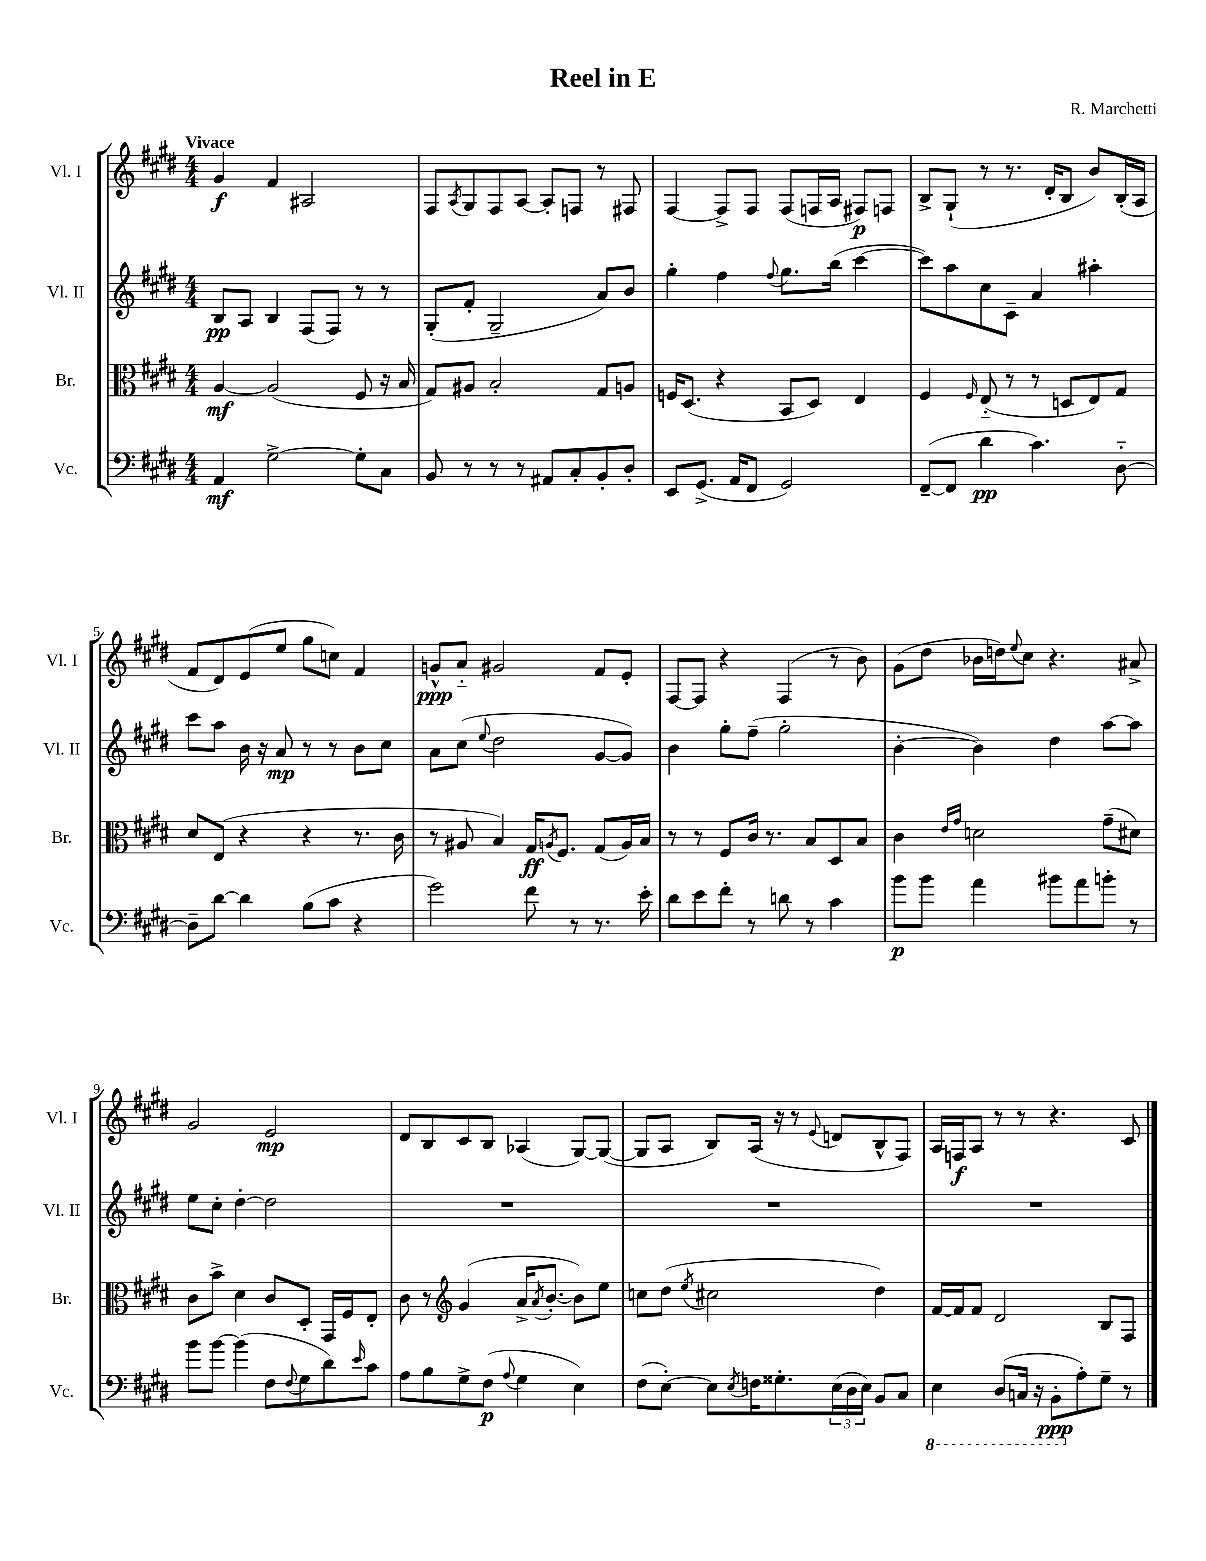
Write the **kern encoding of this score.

**kern	**dynam	**kern	**dynam	**kern	**dynam	**kern	**dynam
*part4	*part4	*part3	*part3	*part2	*part2	*part1	*part1
*staff4	*staff4	*staff3	*staff3	*staff2	*staff2	*staff1	*staff1
*I"Vc.	*	*I"Br.	*	*I"Vl. II	*	*I"Vl. I	*
*I'Vc.	*	*I'Br.	*	*I'Vl. II	*	*I'Vl. I	*
*clefF4	*	*clefC3	*	*clefG2	*	*clefG2	*
*k[f#c#g#d#]	*	*k[f#c#g#d#]	*	*k[f#c#g#d#]	*	*k[f#c#g#d#]	*
*M4/4	*	*M4/4	*	*M4/4	*	*M4/4	*
=1	=1	=1	=1	=1	=1	=1	=1
!	!	!	!	!	!	!LO:TX:a:B:t=Vivace	!
4AA/	mf	[4A/	mf	8B/L	pp	4g#/	f
.	.	.	.	8A/J	.	.	.
[2G#^\	.	(2A/]	.	4B/	.	4f#/	.
.	.	.	.	(8F#/L	.	2A#X/	.
.	.	.	.	8F#/J)	.	.	.
8G#'\L]	.	8F#/	.	8r	.	.	.
8C#\J	.	16r	.	8r	.	.	.
.	.	16B/	.	.	.	.	.
=2	=2	=2	=2	=2	=2	=2	=2
8BB/	.	8G#/L)	.	(8G#'/L	.	8F#/L	.
.	.	.	.	.	.	8qA/	.
8r	.	8A#X/J	.	8f#'/J	.	8G#/	.
8r	.	2B'/	.	2G#~/	.	8F#/	.
8r	.	.	.	.	.	[8A/J	.
8AA#X/L	.	.	.	.	.	8A'/L]	.
8C#'/	.	.	.	.	.	8Fn/J	.
8BB'/	.	8G#/L	.	8a/L)	.	8r	.
8D#'/J	.	8An/J	.	8b/J	.	8F#X/	.
=3	=3	=3	=3	=3	=3	=3	=3
8EE/L	.	16Fn/KL	.	4gg#'\	.	[4F#/	.
.	.	(8.D#/J	.	.	.	.	.
(8.GG#^/J	.	.	.	.	.	.	.
.	.	4r	.	4ff#\	.	8F#^/L]	.
16AA/KL	.	.	.	.	.	.	.
8FF#/J	.	.	.	.	.	8F#/J	.
.	.	.	.	8qqff#/	.	.	.
2GG#/)	.	8BB/L	.	8.gg#\L	.	(8F#/L	.
.	.	8D#/J)	.	.	.	16Fn/L	.
.	.	.	.	(16bb\Jk	.	16A/JJ	.
.	.	4E/	.	[4ccc#\	.	8F#X/L)	p
.	.	.	.	.	.	8Fn/J	.
=4	=4	=4	=4	=4	=4	=4	=4
([8FF#~/L	.	4F#/	.	8ccc#\L])	.	8B^/L	.
8FF#/J]	.	.	.	8aa\	.	(8G#`/J	.
.	.	16qqF#/	.	.	.	.	.
4d#\	pp	(8E/	.	8cc#\	.	8r	.
.	.	8r	.	8c#~\J	.	8.r	.
4.c#\)	.	8r	.	4a/	.	.	.
.	.	.	.	.	.	16d#'/KL	.
.	.	8Dn/L	.	.	.	8B/J	.
.	.	8E/)	.	4aa#X'\	.	8b/L)	.
[8D#\	.	8G#/J	.	.	.	(16B'/L	.
.	.	.	.	.	.	16A/JJ	.
!!LO:LB:g=z
=5	=5	=5	=5	=5	=5	=5	=5
8D#~\L]	.	8d#/L	.	8ccc#\L	.	8f#/L	.
[8d#\J	.	(8E/J	.	8aa\J	.	8d#/)	.
4d#\]	.	4r	.	16b\	.	(8e/	.
.	.	.	.	16r	.	.	.
.	.	.	.	8a/	mp	8ee/J	.
(8B\L	.	4r	.	8r	.	8gg#\L	.
8c#\J	.	.	.	8r	.	8ccn\J)	.
4r	.	8.r	.	8b\L	.	4f#/	.
.	.	.	.	8cc#\J	.	.	.
.	.	16c#\	.	.	.	.	.
=6	=6	=6	=6	=6	=6	=6	=6
2g#\)	.	8r	.	8a\L	.	8gn^^/L	ppp
.	.	8A#X/	.	(8cc#\J	.	8a/J	.
.	.	.	.	8qqee/	.	.	.
.	.	4B/)	.	2dd#\	.	2g#X/	.
8f#\	.	16G#/KL	ff	.	.	.	.
.	.	8qAn/	.	.	.	.	.
.	.	8.F#/J	.	.	.	.	.
8r	.	.	.	.	.	.	.
8.r	.	(8G#/L	.	[8g#/L	.	8f#/L	.
.	.	16A/L)	.	8g#/J])	.	8e'/J	.
16e'\	.	16B/JJ	.	.	.	.	.
=7	=7	=7	=7	=7	=7	=7	=7
8d#\L	.	8r	.	4b\	.	[8F#/L	.
8e\	.	8r	.	.	.	8F#/J]	.
8f#'\J	.	8F#/L	.	8gg#'\L	.	4r	.
8r	.	16c#/Jk	.	(8ff#~\J	.	.	.
.	.	8.r	.	.	.	.	.
8dn\	.	.	.	2gg#'\	.	(4F#/	.
8r	.	8B/L	.	.	.	.	.
4c#\	.	8D#/	.	.	.	8r	.
.	.	8B/J	.	.	.	8b\)	.
=8	=8	=8	=8	=8	=8	=8	=8
8b\L	p	4c#\	.	[4b'\	.	(8g#\L	.
8b\J	.	.	.	.	.	8dd#\J	.
.	.	16qqe/LL	.	.	.	.	.
.	.	16qqg#/JJ	.	.	.	.	.
4a\	.	2dn\	.	4b\])	.	16b-X\LL	.
.	.	.	.	.	.	16ddn\J)	.
.	.	.	.	.	.	8qqee/	.
.	.	.	.	.	.	8cc#\J	.
8b#X\L	.	.	.	4dd#\	.	4.r	.
8a\	.	.	.	.	.	.	.
8bn'\J	.	(8g#~\L	.	[8aa\L	.	.	.
8r	.	8d#X\J)	.	8aa\J]	.	8a#X^/	.
!!LO:LB:g=z
=9	=9	=9	=9	=9	=9	=9	=9
8b\L	.	8c#\L	.	8ee\L	.	2g#/	.
[8b\J	.	8b^\J	.	8cc#'\J	.	.	.
(4b\]	.	4d#\	.	[4dd#'\	.	.	.
8F#\L	.	8c#/L	.	2dd#\]	.	2e/	mp
8qqF#/	.	.	.	.	.	.	.
8G#\	.	8D#'/J	.	.	.	.	.
8d#\)	.	16GG#/LL	.	.	.	.	.
.	.	16F#/J	.	.	.	.	.
16qqe/	.	.	.	.	.	.	.
8c#\J	.	8E'/J	.	.	.	.	.
=10	=10	=10	=10	=10	=10	=10	=10
8A\L	.	8c#\	.	1r	.	8d#/L	.
8B\	.	8r	.	.	.	8B/	.
*	*	*clefG2	*	*	*	*	*
8G#^\	.	(4g#/	.	.	.	8c#/	.
(8F#\J	p	.	.	.	.	8B/J	.
8qqA/	.	.	.	.	.	.	.
4G#\	.	16a^/KL	.	.	.	(4A-X/	.
.	.	8qa/	.	.	.	.	.
.	.	[8.b'/J	.	.	.	.	.
4E\)	.	8b\L])	.	.	.	[8G#/L)	.
.	.	8ee\J	.	.	.	(8G#/J_	.
=11	=11	=11	=11	=11	=11	=11	=11
(8F#\L	.	8ccn\L	.	1r	.	8G#/L]	.
[8E'\J)	.	(8dd#\J	.	.	.	8A/J	.
.	.	8qee/	.	.	.	.	.
8E\L]	.	2cc#X\	.	.	.	8B/L)	.
8qE/	.	.	.	.	.	.	.
16Fn\K	.	.	.	.	.	(16A/Jk	.
8.G##X'\	.	.	.	.	.	16r	.
.	.	.	.	.	.	8r	.
.	.	.	.	.	.	8qqe/	.
(24E\L	.	.	.	.	.	8dn/L	.
24D#\	.	.	.	.	.	.	.
24E\JJ)	.	.	.	.	.	.	.
8BB/L	.	4dd#\)	.	.	.	8B^^/	.
8C#/J	.	.	.	.	.	8F#/J)	.
=12	=12	=12	=12	=12	=12	=12	=12
*8ba	*	*	*	*	*	*	*
4EE\	.	[16f#/LL	.	1r	.	16A/LL	.
.	.	16f#/J]	.	.	.	16Fn/J	f
.	.	8f#/J	.	.	.	8A/J	.
(8DD#/L	.	2d#/	.	.	.	8r	.
16CCn/Jk	.	.	.	.	.	8r	.
16r	.	.	.	.	.	.	.
8BBB'\L	ppp	.	.	.	.	4.r	.
*X8ba	*	*	*	*	*	*	*
8A'\)	.	.	.	.	.	.	.
8G#~\J	.	8B/L	.	.	.	.	.
8r	.	8F#/J	.	.	.	8c#/	.
==	==	==	==	==	==	==	==
*-	*-	*-	*-	*-	*-	*-	*-
